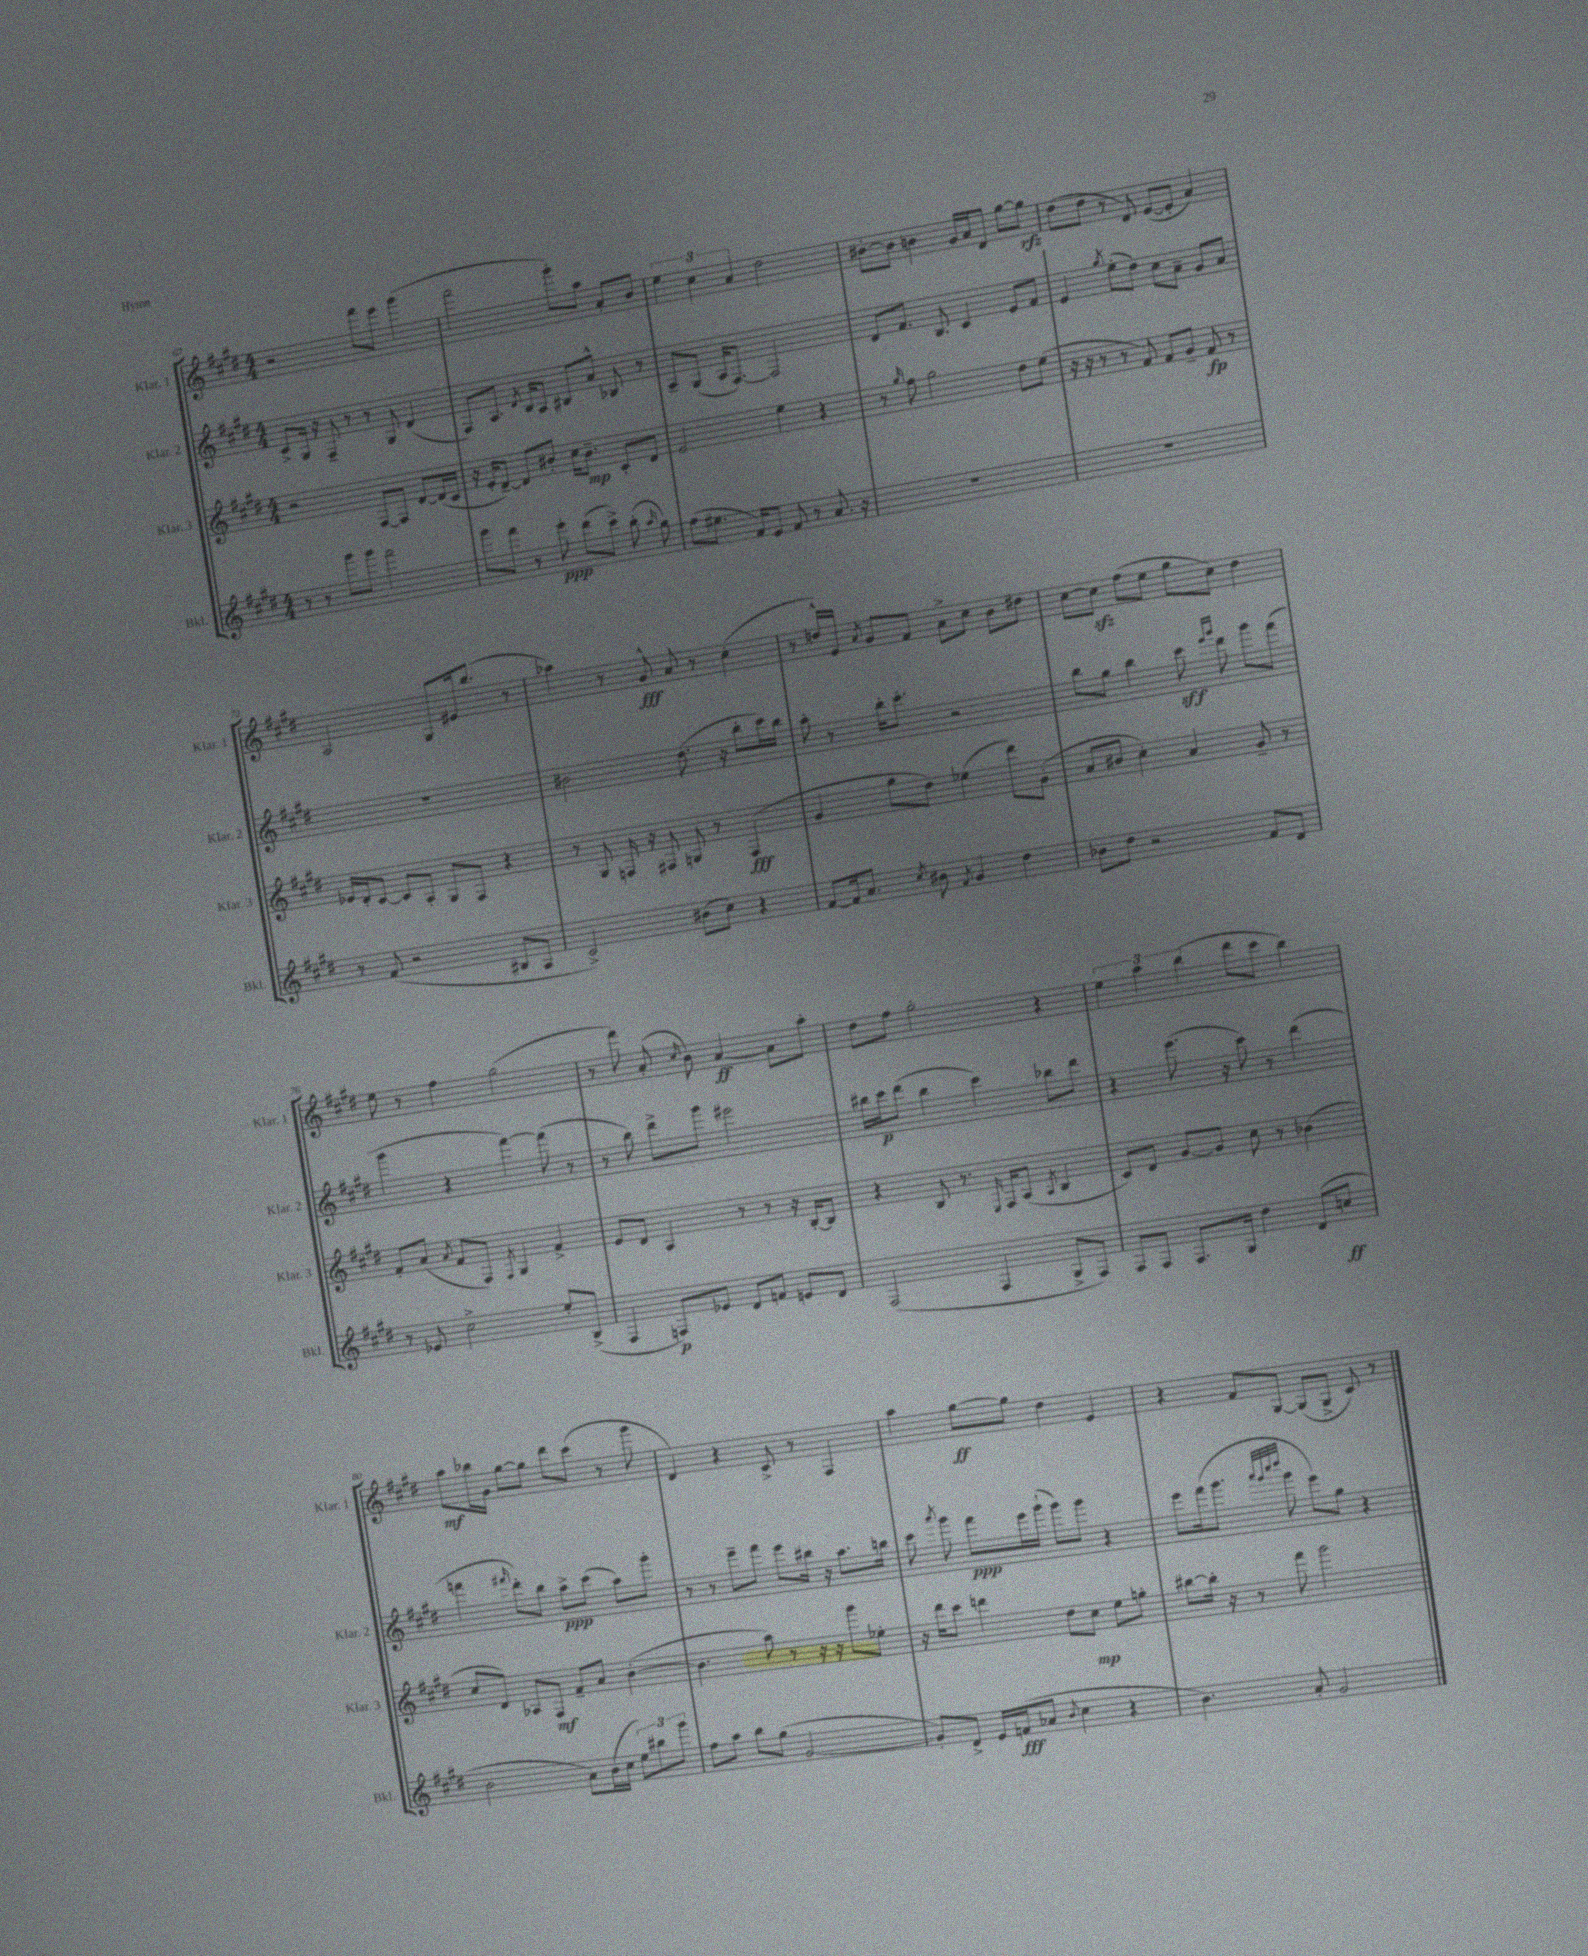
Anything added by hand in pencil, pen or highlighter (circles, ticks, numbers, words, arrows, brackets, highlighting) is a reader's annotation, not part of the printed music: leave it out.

**kern	**kern	**kern	**kern
*staff4	*staff3	*staff2	*staff1
*clefG2	*clefG2	*clefG2	*clefG2
*k[f#c#g#d#]	*k[f#c#g#d#]	*k[f#c#g#d#]	*k[f#c#g#d#]
*M4/4	*M4/4	*M4/4	*M4/4
8r	2r	8c#^	2r
8r	.	16G#	.
.	.	16r	.
8ggg#	.	8F#~	.
8ggg#	.	8r	.
2fff#	[8F#	8r	8fff#
.	8F#]	8G#	8eee
.	[8d#	(4d#	(4ggg#
.	(16d#]	.	.
.	16c#	.	.
=	=	=	=
8ggg#	16r	8F#)	2fff#
.	16e'	.	.
8fff#	[8d#~)	8.A	.
8r	8d#]	.	.
.	.	8qd#	.
.	.	16B	.
8eee'	8b#'	8A	.
(8ddd#	16cc#	8B#	8ggg#')
.	8.b#~	.	.
8ccc#^)	.	8a^^	8aa
(8bb'	8c#'	8B-	8a'
16qqaa	.	.	.
8gg#)	8d#	8r	8b
=	=	=	=
(8ff#	2e	8A~	6ee
8.ee#	.	(8G#	.
.	.	.	6cc#
.	.	16A	.
16f#)	.	[8.F#)	.
.	.	.	6a
8e	.	.	.
8f#	4ee	2F#]	2dd#
8r	.	.	.
8.a	4r	.	.
16r	.	.	.
=	=	=	=
1r	8r	8d#	[8b#'
.	16qqgg#	.	.
.	8ff#	8.f#	8b#]
.	2gg#	.	4b
.	.	8.B	.
.	.	4c#	16g#
.	.	.	16a
.	.	.	8d#
.	8dd#	8e	[8gg#
.	(8ee	8f#	8gg#]
=	=	=	=
1r	16r	4e	(8dd#
.	16r	.	.
.	8r	.	8dd#
.	.	8qgg#	.
.	8r	(8ee'	8r
.	8f#)	8dd#)	8d#)
.	8f#	8cc#	([8e
.	8g#~	8a~	8e']
.	8f#	8g#	4a)
.	8r	8a	.
=	=	=	=
8r	16e-	1r	2A
.	16d#'	.	.
(8f#	[8c#	.	.
2r	8c#]	.	.
.	8A'	.	.
.	8G#	.	8G#
.	8F#	.	16e#
.	.	.	(8.bb
8B#	4r	.	.
8A	.	.	8r
=	=	=	=
2c#^)	8r	2b#	4aa-)
.	8G#	.	.
.	16F	.	8r
.	16r	.	.
.	8F#	.	8g#^^
(8b#	8G	(8.dd#	8a
8cc#)	8r	.	8r
.	.	16r	.
4r	(4F#	8bb'	(4cc#'
.	.	16ccc#)	.
.	.	16bb	.
=	=	=	=
[8f#	4g#	8aa'	8r
16f#]	.	8r	16dd^^)
8.a	.	.	16e
.	.	.	8qa
.	8gg#	16bb'	8g#
.	.	8.ccc#'	.
8qcc#	.	.	.
8b#	8dd#)	.	8f#
8qf#	.	.	.
4g#	(4ee-	2r	8a^
.	.	.	8cc#
4dd#	8ddd#)	.	8b
.	(8g#'	.	8dd#
=	=	=	=
8b-	8a	8bb	[8cc#
8dd#	8b#	8gg#	8cc#]
2r	4cc#')	4bb	(8ff#
.	.	.	8ee
.	4a	8ccc#	8gg#
.	.	16qqeee	.
.	.	16qqggg#	.
.	.	8ddd#	8cc#)
8f#	8g#~	8ggg#	4dd#
8d#	8r	(8fff#	.
=	=	=	=
8r	8f#'	4ggg#	8ee
8e-	(8a	.	8r
.	8qa	.	.
2cc#^	8f#	4r	4ff#
.	8F#)	.	.
.	8qF#	.	.
.	4G#	[4fff#)	(2gg#
8ee'	4f#^	(8fff#]	.
(8B^	.	8r	.
=	=	=	=
4F#	8e	8r	8r
.	8d#	8bb)	8fff#)
8F)	4A	8ddd#^	(8a'
.	.	.	16qqcc#
8e-	.	8ggg#	8b)
8d#	8r	2eee#	[4a
8f	8r	.	.
8e	16r	.	8a]
.	[16B'	.	.
8d#	8B]	.	8aa'
=	=	=	=
(2F#	4r	16bb#	8dd#
.	.	16ccc#	.
.	.	(8ddd#	8ff#
.	8B	4bb#	2gg#'
.	8.r	.	.
4F#	.	4ccc#)	.
.	16qqE	.	.
.	16F#	.	.
.	(8A	.	.
.	8qA	.	.
8G#^	4B	8bb-	4r
8F#)	.	8ddd#	.
=	=	=	=
8F#	8c#)	4r	6ee
8F#	8d#	.	.
.	.	.	6aa
8.F#	[8g#	(8.eee	.
.	.	.	(6bb
.	8g#]	.	.
16G#	.	16r	.
4dd#	8cc#	8ccc#)	8ddd#
.	8r	8r	8ccc#
(8d#	(4b-	(4ddd#	4bb)
8cc	.	.	.
=	=	=	=
2b	8cc#	4fff	8aa
.	8d#)	.	16bb-
.	.	.	16g#
.	.	16qqfff#	.
.	8A-	8ddd#')	[8gg#
.	8F#	8bb	8gg#]
8a)	8f#~	8aa^	8ddd#
(16b	8a	(8ccc#	(8ccc#
16cc#	.	.	.
12ee)	([4b'	8aa)	8r
12bb#	.	.	.
.	.	8ggg#'	8ggg#
12ggg#	.	.	.
=	=	=	=
8ff#	4.b]	8r	4d#)
8aa	.	8r	.
8bb	.	8eee~	4r
(8gg#	8aa)	8fff#	.
[2g#	8r	8eee	8c#^
.	16r	16bb#	8r
.	16r	16r	.
.	8ggg#	8.aa	4F#
.	8ee-'	.	.
.	.	16bb	.
=	=	=	=
8g#'])	16r	8ccc#	4aa
.	16ddd#	.	.
.	.	8qaaa	.
8d#^	8ccc#	8ggg#	.
16e	4ddd	8fff#	[8gg#
(16f	.	.	.
8a-	.	16eee	8gg#]
.	.	(16ggg#`	.
8qqb	.	.	.
4cc#	8dd#	8ggg#)	4dd#
.	8cc#	8ggg#	.
4r	8ee	4r	4e
.	8gg'	.	.
=	=	=	=
4.b)	[8bb#	8eee	4r
.	16bb#']	(16fff#	.
.	16r	8.ggg#	.
.	8r	.	8f#
.	.	32qqaaa	.
.	.	32qqggg#	.
.	.	32qqcccc#	.
.	.	32qqdddd#	.
8a'	8fff#	8ggg#	[8G#
2g#	2ggg#	8eee)	(8G#]
.	.	8gg#	8G#^
.	.	4r	8c#)
.	.	.	8r
==	==	==	==
*-	*-	*-	*-
